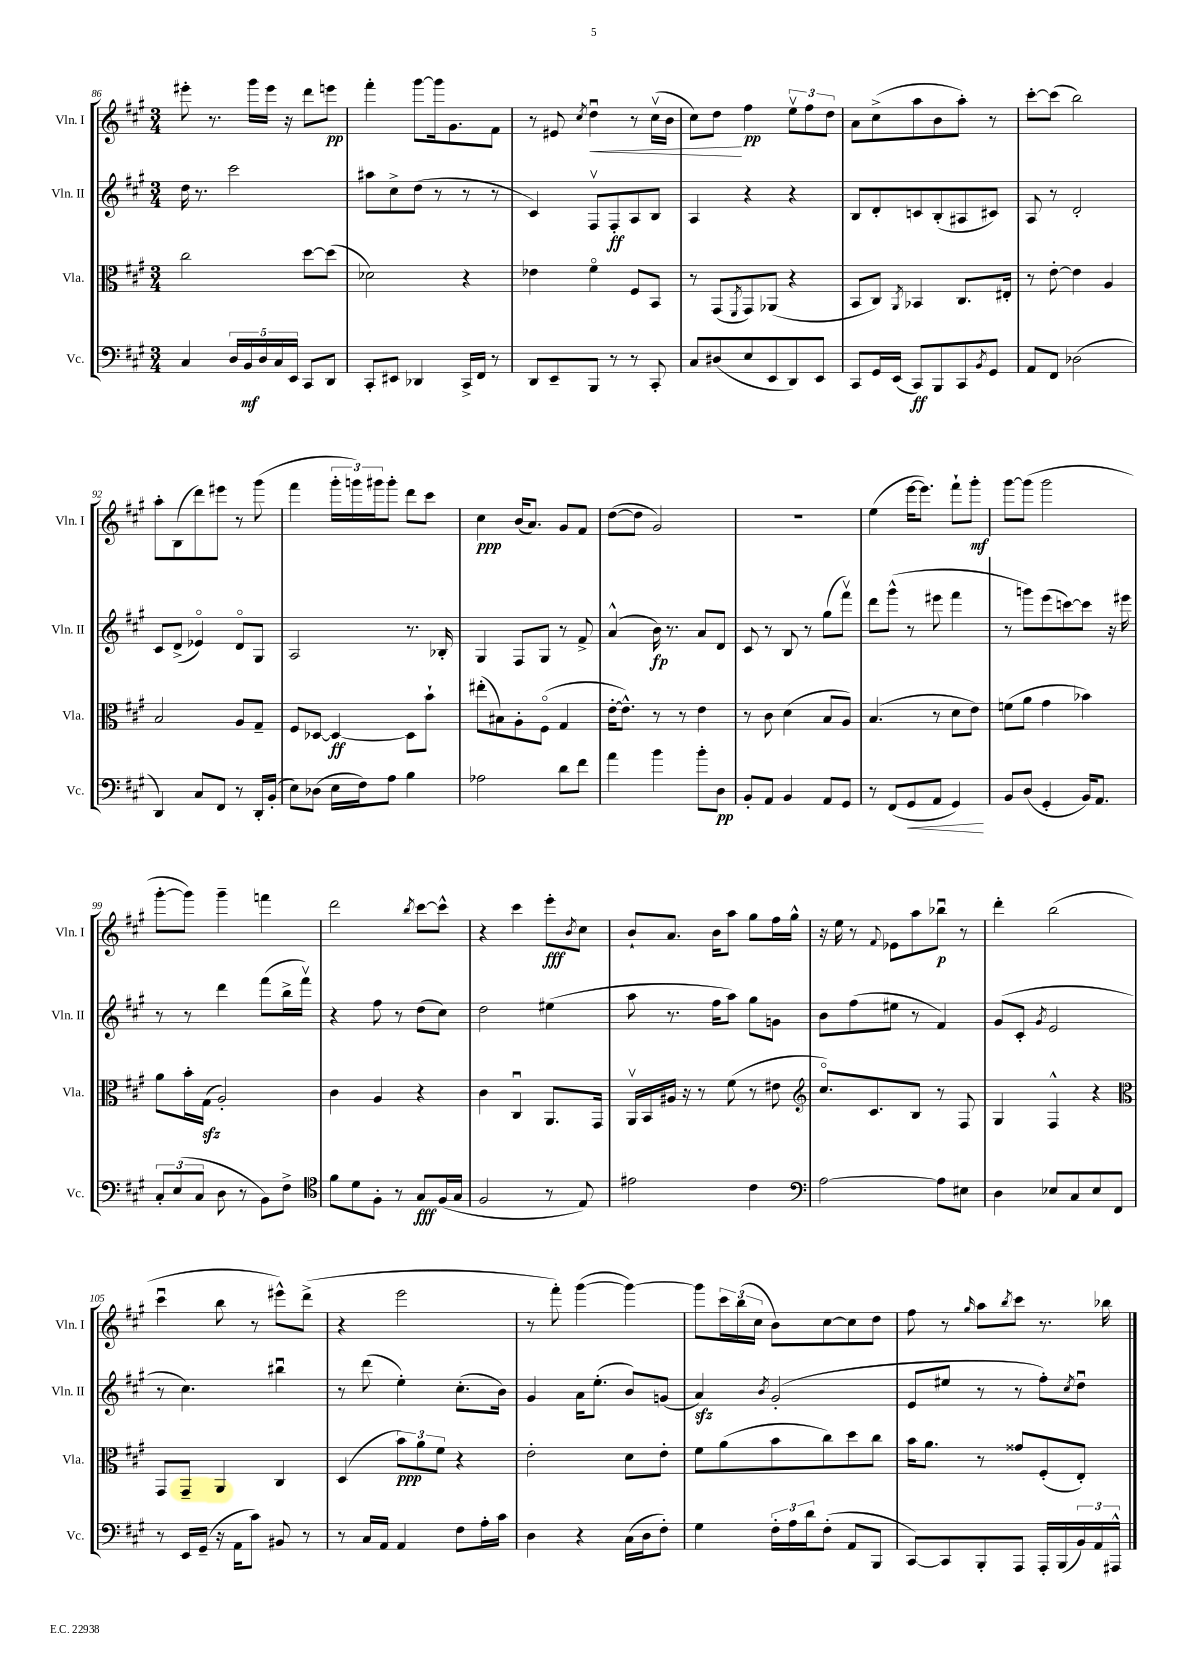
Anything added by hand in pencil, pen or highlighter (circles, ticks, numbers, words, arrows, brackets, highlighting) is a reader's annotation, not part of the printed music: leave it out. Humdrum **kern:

**kern	**dynam	**kern	**dynam	**kern	**dynam	**kern	**dynam
*part4	*part4	*part3	*part3	*part2	*part2	*part1	*part1
*staff4	*staff4	*staff3	*staff3	*staff2	*staff2	*staff1	*staff1
*I"Vc.	*	*I"Vla.	*	*I"Vln. II	*	*I"Vln. I	*
*I'Vc.	*	*I'Vla.	*	*I'Vln. II	*	*I'Vln. I	*
*clefF4	*	*clefC3	*	*clefG2	*	*clefG2	*
*k[f#c#g#]	*	*k[f#c#g#]	*	*k[f#c#g#]	*	*k[f#c#g#]	*
*M3/4	*	*M3/4	*	*M3/4	*	*M3/4	*
=86	=86	=86	=86	=86	=86	=86	=86
4C#/	.	2cc#\	.	16dd\	.	8eee#X'\	.
.	.	.	.	8.r	.	.	.
.	.	.	.	.	.	8.r	.
20D/LL	.	.	.	2ccc#\	.	.	.
20BB/	mf	.	.	.	.	.	.
.	.	.	.	.	.	16ggg#\LL	.
20D/	.	.	.	.	.	.	.
.	.	.	.	.	.	16eee#\JJ	.
20C#/	.	.	.	.	.	.	.
.	.	.	.	.	.	16r	.
20EE/JJ	.	.	.	.	.	.	.
8CC#/L	.	[8dd\L	.	.	.	8ddd\L	.
8DD/J	.	(8dd\J]	.	.	.	8eeen\J	pp
=87	=87	=87	=87	=87	=87	=87	=87
8CC#'/L	.	2d-X\)	.	8aa#X\L	.	4fff#'\	.
8EE#X/J	.	.	.	8cc#^\	.	.	.
4DD-X/	.	.	.	(8dd\J	.	[8ggg#\L	.
.	.	.	.	8r	.	16ggg#\k]	.
.	.	.	.	.	.	8.g#\	.
16CC#^/LL	.	4r	.	8r	.	.	.
16FF#/JJ	.	.	.	.	.	.	.
8r	.	.	.	8r	.	8f#\J	.
=88	=88	=88	=88	=88	=88	=88	=88
8DD/L	.	4e-X\	.	4c#/)	.	8r	.
8EE~/	.	.	.	.	.	8e#X/	.
.	.	.	.	.	.	8qcc#/	.
!	!	!	!	!	!	!	!LO:HP:b
8BBB/J	.	4f#\	.	8F#v/L	.	4ddu\	<
8r	.	.	.	8F#'/	ff	.	.
8r	.	8F#/L	.	8A/	.	8r	.
8CC#'/	.	8BB/J	.	8B/J	.	(16cc#v\LL	.
.	.	.	.	.	.	16b\JJ	.
=89	=89	=89	=89	=89	=89	=89	=89
8C#/L	.	8r	.	4A/	.	8cc#\L)	.
(8D#X/	.	(8GG#/L	.	.	.	8dd\J	.
.	.	8qFF#/	.	.	.	.	.
8E/	.	8GG#/)	.	4r	.	4ff#\	[ pp
8EE/	.	(8AA-X/J	.	.	.	.	.
8DD/)	.	4r	.	4r	.	12eev\L	.
.	.	.	.	.	.	12ff#\	.
8EE/J	.	.	.	.	.	.	.
.	.	.	.	.	.	12dd\J	.
=90	=90	=90	=90	=90	=90	=90	=90
8CC#/L	.	8BB/L	.	8B/L	.	8a\L	.
16GG#/L	.	8C#/J)	.	8d'/	.	(8cc#^\	.
(16EE/JJ	.	.	.	.	.	.	.
.	.	8qAA/	.	.	.	.	.
8CC#/L)	ff	4BB-X/	.	8cn/	.	8aa\	.
8BBB/	.	.	.	(8B'/	.	8b\	.
8CC#/	.	8.C#/L	.	8A#X/	.	8aa'\J)	.
8qBB/	.	.	.	.	.	.	.
8GG#/J	.	.	.	8c#X/J)	.	8r	.
.	.	16E#X'/Jk	.	.	.	.	.
=91	=91	=91	=91	=91	=91	=91	=91
8AA/L	.	8r	.	8A/	.	[8ccc#'\L	.
8FF#/J	.	[8e'\	.	8r	.	(8ccc#\J]	.
(2D-X\	.	4e\]	.	2d'/	.	2bb\)	.
.	.	4A/	.	.	.	.	.
!!LO:LB:g=z
=92	=92	=92	=92	=92	=92	=92	=92
4DD/)	.	2B/	.	8c#/L	.	8aa'\L	.
.	.	.	.	(8d^/J	.	(8B\	.
8C#/L	.	.	.	4e-X/)	.	8ddd\)	.
8FF#/J	.	.	.	.	.	8eee#X\J	.
8r	.	8A/L	.	8d/L	.	8r	.
16DD'/LL	.	8G#~/J	.	8G#/J	.	(8ggg#\	.
(16BB'/JJ	.	.	.	.	.	.	.
=93	=93	=93	=93	=93	=93	=93	=93
8E\L)	.	8F#/L	.	2A/	.	4fff#\	.
(8D-X\J	.	[8D-X/J	.	.	.	.	.
16E\LL	.	4D-/_	ff	.	.	24ggg#'\LL	.
.	.	.	.	.	.	24gggn\)	.
16F#\J)	.	.	.	.	.	.	.
.	.	.	.	.	.	24ggg#X\J	.
8A\J	.	.	.	.	.	8ggg#'\J	.
4B\	.	8D-\L]	.	8.r	.	8ddd\L	.
.	.	8b`\J	.	.	.	8ccc#\J	.
.	.	.	.	16B-X'/	.	.	.
=94	=94	=94	=94	=94	=94	=94	=94
2A-X\	.	(8ee#X'\L	.	4G#/	.	4cc#\	ppp
.	.	8B#X\)	.	.	.	.	.
.	.	8A'\	.	8F#/L	.	(16b/KL	.
.	.	.	.	.	.	8.a/J)	.
.	.	(8F#\J	.	8G#/J	.	.	.
8d\L	.	4G#/	.	8r	.	8g#/L	.
8f#\J	.	.	.	8f#^/	.	8f#/J	.
=95	=95	=95	=95	=95	=95	=95	=95
4a\	.	[16e'\KL	.	(4a^^/	.	([8dd\L	.
.	.	8.e^^\J])	.	.	.	.	.
.	.	.	.	.	.	8dd\J]	.
4b\	.	8r	.	16b\)	fp	2g#/)	.
.	.	.	.	8.r	.	.	.
.	.	8r	.	.	.	.	.
8b'\L	.	4e\	.	8a/L	.	.	.
8D\J	pp	.	.	8d/J	.	.	.
=96	=96	=96	=96	=96	=96	=96	=96
8BB'/L	.	8r	.	8c#/	.	2.r	.
8AA/J	.	8c#\	.	8r	.	.	.
4BB/	.	(4d\	.	8B/	.	.	.
.	.	.	.	8r	.	.	.
8AA/L	.	8B/L	.	(8gg#\L	.	.	.
8GG#/J	.	8A/J)	.	8fff#v\J)	.	.	.
=97	=97	=97	=97	=97	=97	=97	=97
8r	.	(4.B/	.	8ddd\L	.	(4ee\	.
(8FF#/L	.	.	.	(8ggg#^^\J	.	.	.
!	!LO:HP:b	!	!	!	!	!	!
8GG#/	<	.	.	8r	.	[16eee\KL	.
.	.	.	.	.	.	8.eee\J])	.
8AA/J	.	8r	.	8eee#X\	.	.	.
4GG#/)	.	8d\L	.	4fff#\	.	8fff#`\L	.
.	.	8e\J)	.	.	.	8ggg#'\J	mf
.	[	.	.	.	.	.	.
=98	=98	=98	=98	=98	=98	=98	=98
8BB/L	.	(8fn\L	.	8r	.	[8ggg#\L	.
(8D/J	.	8a\J	.	8gggn\L)	.	(8ggg#\J]	.
4GG#'/	.	4g#\	.	(8eee\	.	2ggg#\	.
.	.	.	.	[8cccn\)	.	.	.
16BB/KL)	.	4b-X\)	.	8ccc\J]	.	.	.
8.AA/J	.	.	.	.	.	.	.
.	.	.	.	16r	.	.	.
.	.	.	.	16eee#X\	.	.	.
!!LO:LB:g=z
=99	=99	=99	=99	=99	=99	=99	=99
12C#'/L	.	8a\L	.	8r	.	[8ggg#'\L	.
(12E/	.	.	.	.	.	.	.
.	.	16b'\L	.	8r	.	8ggg#\J])	.
12C#/J	.	.	.	.	.	.	.
.	.	(16G#zz\JJ	.	.	.	.	.
8D\	.	2A'/)	.	4ddd\	.	4ggg#~\	.
8r	.	.	.	.	.	.	.
8BB\L)	.	.	.	(8fff#\L	.	4fffn\	.
8F#^\J	.	.	.	16bb^\L	.	.	.
.	.	.	.	16fff#v\JJ)	.	.	.
=100	=100	=100	=100	=100	=100	=100	=100
*clefC4	*	*	*	*	*	*	*
8f#\L	.	4c#\	.	4r	.	2ddd\	.
8d\	.	.	.	.	.	.	.
8F#'\J	.	4A/	.	8ff#\	.	.	.
8r	.	.	.	8r	.	.	.
.	.	.	.	.	.	8qbb/	.
8G#/L	fff	4r	.	(8dd\L	.	[8ccc#\L	.
(16F#/L	.	.	.	8cc#\J)	.	8ccc#^^\J]	.
16G#/JJ	.	.	.	.	.	.	.
=101	=101	=101	=101	=101	=101	=101	=101
2F#/	.	4c#\	.	2dd\	.	4r	.
.	.	4C#u/	.	.	.	4ccc#\	.
8r	.	8.AA/L	.	(4ee#X\	.	8eee'\L	fff
.	.	.	.	.	.	8qb/	.
8E/)	.	.	.	.	.	8cc#\J	.
.	.	16GG#/Jk	.	.	.	.	.
=102	=102	=102	=102	=102	=102	=102	=102
2e#X\	.	16AAv/LL	.	8aa\	.	8b`/L	.
.	.	16BB/	.	.	.	.	.
.	.	16A#X/JJ	.	8.r	.	8.a/J	.
.	.	16r	.	.	.	.	.
.	.	8r	.	.	.	.	.
.	.	.	.	16ff#\KL	.	16b\KL	.
.	.	(8f#\	.	8aa\J)	.	8aa\J	.
4c#\	.	8r	.	8gg#\L	.	8gg#\L	.
.	.	8e#X\	.	8gn\J	.	16ff#\L	.
.	.	.	.	.	.	16gg#^^\JJ	.
=103	=103	=103	=103	=103	=103	=103	=103
*clefF4	*	*clefG2	*	*	*	*	*
[2A\	.	8.cc#/L)	.	8b\L	.	16r	.
.	.	.	.	.	.	16ee\	.
.	.	.	.	(8ff#\	.	8r	.
.	.	8.c#/	.	.	.	.	.
.	.	.	.	.	.	8qqf#/	.
.	.	.	.	8ee#X\J	.	8e-X\L	.
.	.	8B/J	.	8r	.	8aa\	.
8A\L]	.	8r	.	4f#/)	.	8bb-Xu\J	p
8E#X\J	.	8F#/	.	.	.	8r	.
=104	=104	=104	=104	=104	=104	=104	=104
4D\	.	4G#/	.	(8g#/L	.	4ddd'\	.
.	.	.	.	8c#'/J	.	.	.
.	.	.	.	8qg#/	.	.	.
8E-X/L	.	4F#^^/	.	2e/	.	(2bb\	.
8C#/	.	.	.	.	.	.	.
8E-/	.	4r	.	.	.	.	.
8FF#/J	.	.	.	.	.	.	.
!!LO:LB:g=z
=105	=105	=105	=105	=105	=105	=105	=105
*	*	*clefC3	*	*	*	*	*
8r	.	8GG#/L	.	8r	.	4ccc#u\	.
16EE/LL	.	8GG#~/J	.	4.cc#\)	.	.	.
(16GG#~/JJ	.	.	.	.	.	.	.
16r	.	4AA/	.	.	.	8bb\	.
16AA\KL	.	.	.	.	.	.	.
8c#\J)	.	.	.	.	.	8r	.
8BB#X/	.	4C#/	.	4bb#Xu\	.	8eee#X^^\L)	.
8r	.	.	.	.	.	(8ddd^\J	.
=106	=106	=106	=106	=106	=106	=106	=106
8r	.	(4D/	.	8r	.	4r	.
16C#/LL	.	.	.	(8ddd\	.	.	.
16AA/JJ	.	.	.	.	.	.	.
4AA/	.	12b\L)	ppp	4ee'\)	.	2eee\	.
.	.	12a\	.	.	.	.	.
.	.	12f#\J	.	.	.	.	.
8F#\L	.	4r	.	(8.cc#'\L	.	.	.
16A'\L	.	.	.	.	.	.	.
16c#\JJ	.	.	.	16b\Jk)	.	.	.
=107	=107	=107	=107	=107	=107	=107	=107
4D\	.	2e'\	.	4g#/	.	8r	.
.	.	.	.	.	.	8fff#'\)	.
4r	.	.	.	16a\KL	.	([4ggg#\	.
.	.	.	.	(8.ee'\J	.	.	.
(16C#\LL	.	8d\L	.	8b/L)	.	4ggg#\_)	.
16D\J	.	.	.	.	.	.	.
8F#'\J)	.	8e'\J	.	(8gn/J	.	.	.
=108	=108	=108	=108	=108	=108	=108	=108
4G#\	.	8f#\L	.	4azz/)	.	8ggg#\L]	.
.	.	(8a\	.	.	.	24ccc#\L	.
.	.	.	.	.	.	(24bb\	.
.	.	.	.	.	.	24cc#\JJ	.
.	.	.	.	8qb/	.	.	.
24F#'\LL	.	8b\	.	(2g#'/	.	8b\L)	.
24A\	.	.	.	.	.	.	.
24d\J	.	.	.	.	.	.	.
(8F#'\J	.	8cc#\)	.	.	.	[8cc#\	.
8AA/L	.	8dd\	.	.	.	8cc#\]	.
8BBB/J	.	8cc#\J	.	.	.	8dd\J	.
=109	=109	=109	=109	=109	=109	=109	=109
[8CC#/L)	.	16b\KL	.	8e/L	.	8ff#\	.
.	.	8.a\J	.	.	.	.	.
8CC#/]	.	.	.	8ee#X/J	.	8r	.
.	.	.	.	.	.	16qqgg#/	.
8BBB'/	.	8r	.	8r	.	8aa\L	.
.	.	.	.	.	.	8qbb/	.
8AAA/J	.	8g##X/L	.	8r	.	8ccc#\J	.
16AAA'/LL	.	(8F#'/	.	8ff#'\L)	.	8.r	.
(16BBB/	.	.	.	.	.	.	.
.	.	.	.	8qcc#/	.	.	.
24BB/)	.	8E'/J)	.	8ddu\J	.	.	.
24AA/	.	.	.	.	.	.	.
.	.	.	.	.	.	16bb-X\	.
24AAA#X^^/JJ	.	.	.	.	.	.	.
==	==	==	==	==	==	==	==
*-	*-	*-	*-	*-	*-	*-	*-
